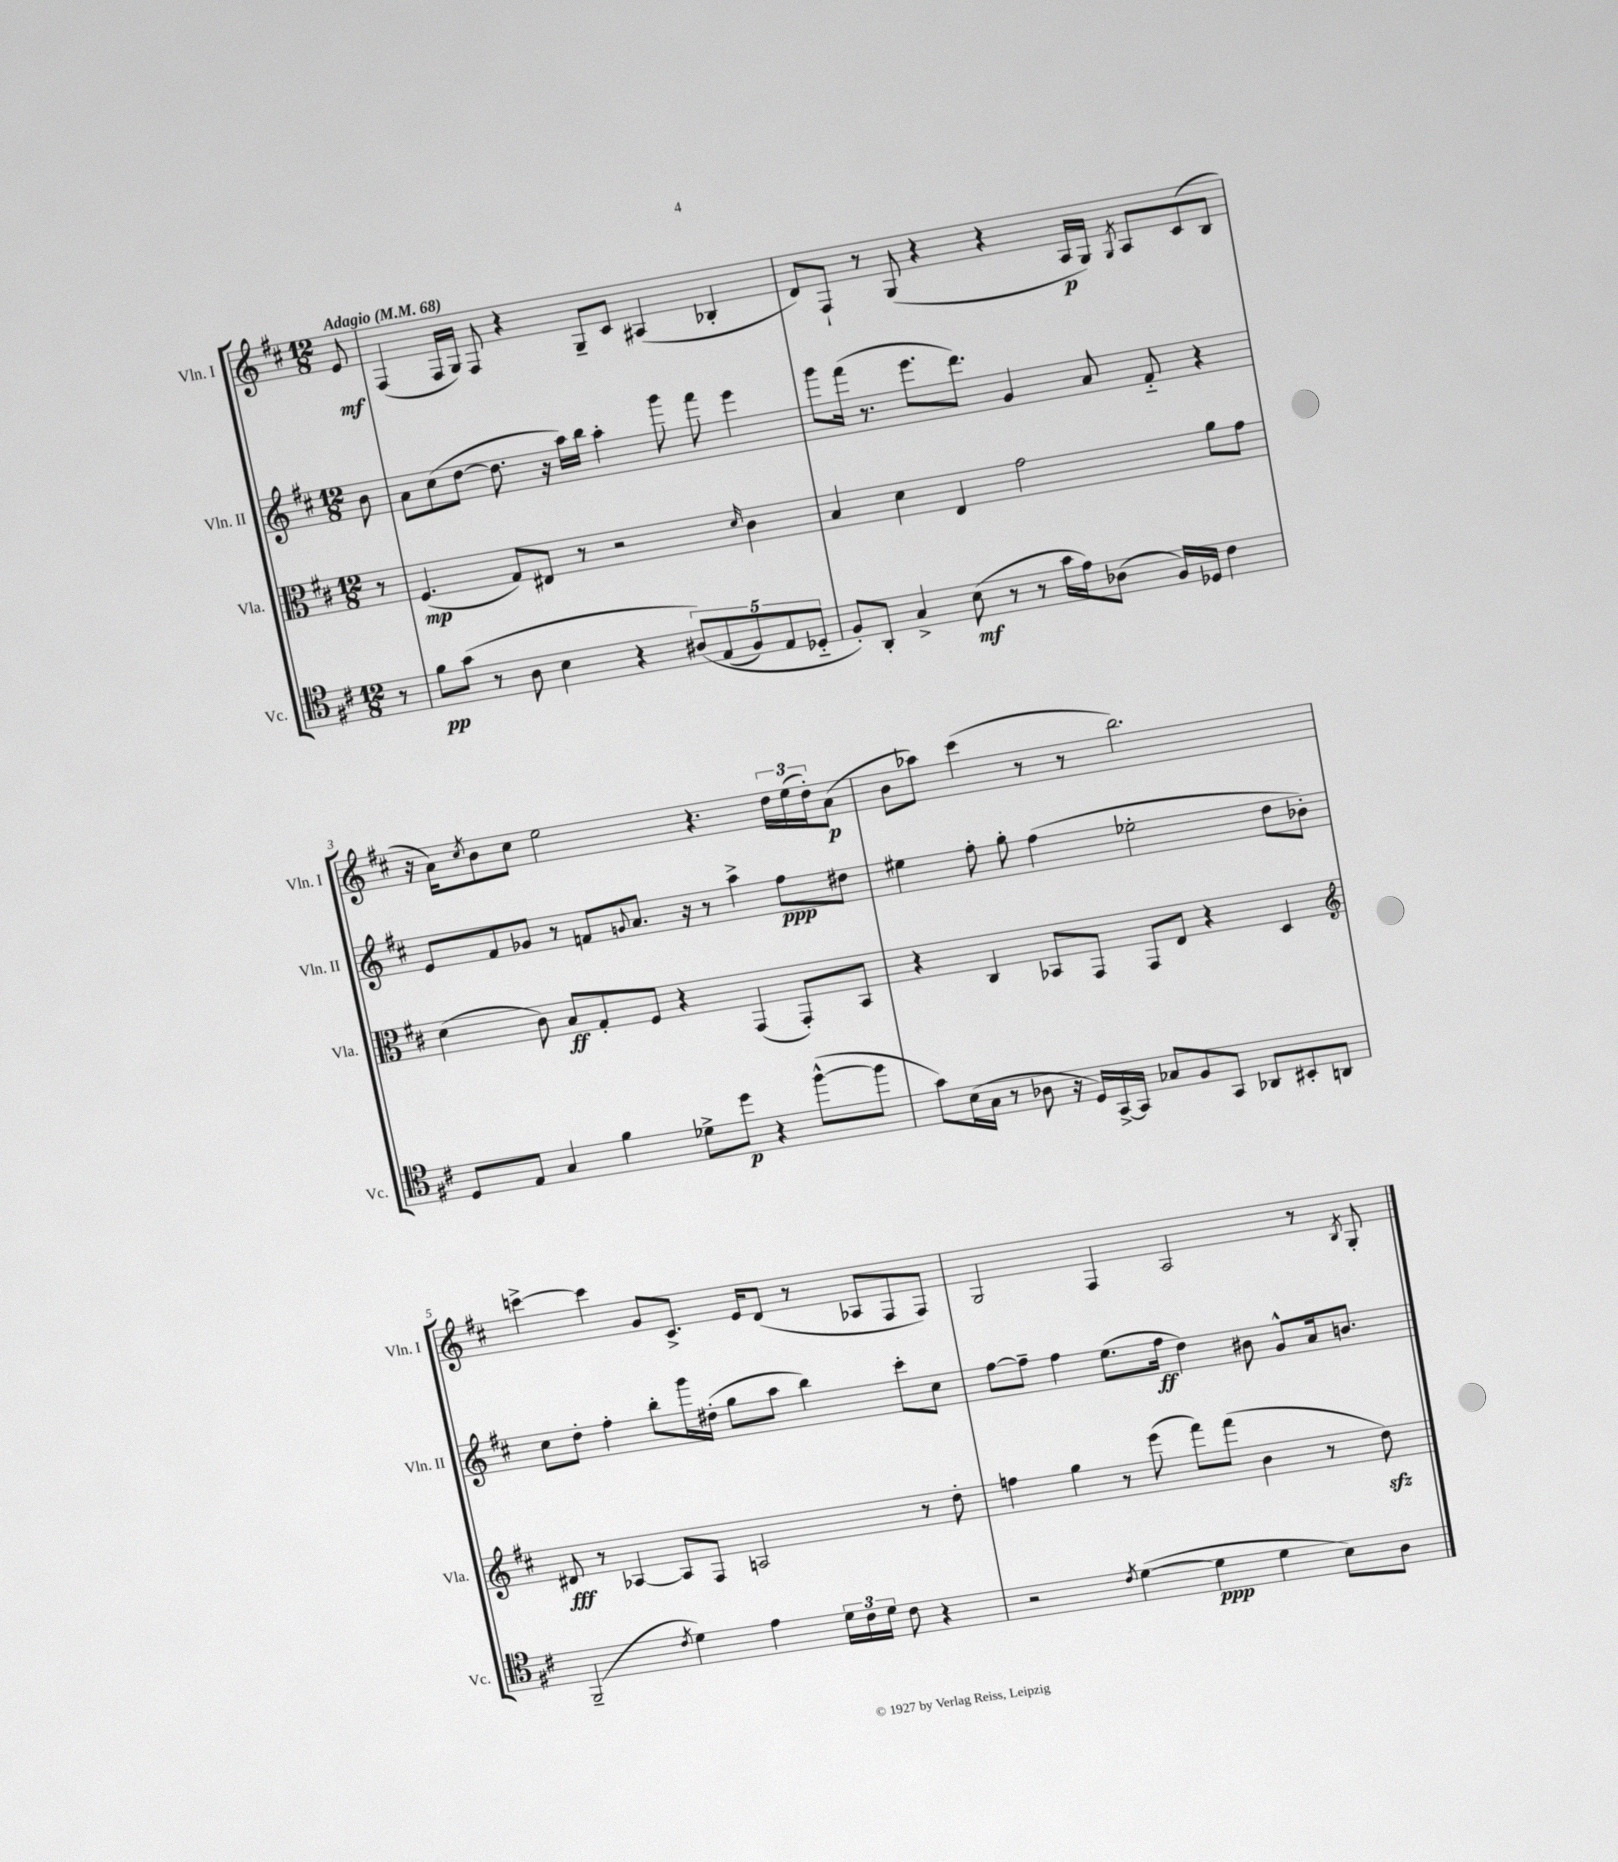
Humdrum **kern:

**kern	**kern	**kern	**kern
*staff4	*staff3	*staff2	*staff1
*clefC4	*clefC3	*clefG2	*clefG2
*k[f#c#]	*k[f#c#]	*k[f#c#]	*k[f#c#]
*M12/8	*M12/8	*M12/8	*M12/8
*MM68	*MM68	*MM68	*MM68
8r	8r	8b	8e
=	=	=	=
8f#	(4.F#	8a	(4F#
(8g	.	(8cc#	.
8r	.	[8dd	16F#
.	.	.	16G)
8A	8G)	8.dd]	8F#
4B	8E#	.	4r
.	.	16r	.
.	8r	16aa)	.
.	.	16bb	.
4r	2r	4aa'	8G~
.	.	.	8c#
&(10A#)	.	8ggg	(4A#
(10E	.	.	.
.	.	8fff#	.
10F#)	.	.	.
.	16qqd	.	.
.	4c#	4eee	4B-'
10E	.	.	.
10D-'~	.	.	.
=	=	=	=
8F#'&)	4B	8ggg	8d)
8AA'	.	(16fff#	8F#`
.	.	8.r	.
4G^	4d	.	8r
.	.	8.eee	(8G
(8B	4E	.	4r
.	.	8.ddd)	.
8r	.	.	.
8r	2g	4g	4r
16g	.	.	.
16e)	.	.	.
(8A-	.	8a	16A
.	.	.	16G)
.	.	.	8qG
16F#)	.	8f#'~	8A
16D-	.	.	.
4c#	8a	4r	(8c#
.	8g	.	8B
=	=	=	=
8D	(4d	8e	16r
.	.	.	16a)
.	.	.	8qcc#
8E	.	8f#	8b
4G	8c#)	8g-	8cc#
.	8B	8r	2ee
4f#	8G'	8f	.
.	.	8qqg	.
.	8F#	8.a	.
8d-^	4r	.	.
.	.	16r	.
8dd	.	8r	4.r
4r	(4GG	4aa^	.
([8ff#^^	8GG')	8ff#	24dd
.	.	.	(24ee
.	.	.	24dd')
8ff#]	8BB	8dd#	(8a
=	=	=	=
8g)	4r	4ee#	8b
(16B	.	.	8aa-)
16G	.	.	.
8r	4C#	8ff#'	(4ccc#
8A-	.	8gg'	.
16r	8BB-	(4ff#	8r
16D)	.	.	.
[16GG^	8GG	.	8r
16GG]	.	.	.
8G-	8GG	2ee-'	2.bb)
8F#	8E	.	.
8GG	4r	.	.
8AA-	.	.	.
8BB#'	4D	8dd	.
8AA	.	8b-')	.
=	=	=	=
*	*clefG2	*	*
(2FF#~	8d#	8cc#	[4ccc^
.	8r	8dd'	.
.	[4A-	4ff#'	4ccc]
8qc#	.	.	.
4d)	8A-]	8bb'	8g
.	8F#	16ggg	8.c#^
.	.	(16dd#'	.
4e	2A	8gg	.
.	.	.	16e
.	.	8aa	(8d
24d	.	4bb)	8r
24c#	.	.	.
24d	.	.	.
8c#	.	.	8A-
4r	8r	8ccc#'	8F#
.	8dd'	8cc#	8F#)
=	=	=	=
2r	4ff	[8ff#	2G
.	.	8ff#~]	.
.	4gg	4ff#	.
8qc#	.	.	.
([4d	8r	(8.ee	4F#
.	(8eee	.	.
.	.	16ff#	.
4d]	8fff#)	4dd)	2A
.	(8fff#	.	.
4d	4b	8b#	.
.	.	8g^^	.
8B)	8r	16a	8r
.	.	8.b	.
.	.	.	8qB
8A	8dd)	.	8G'
==	==	==	==
*-	*-	*-	*-
